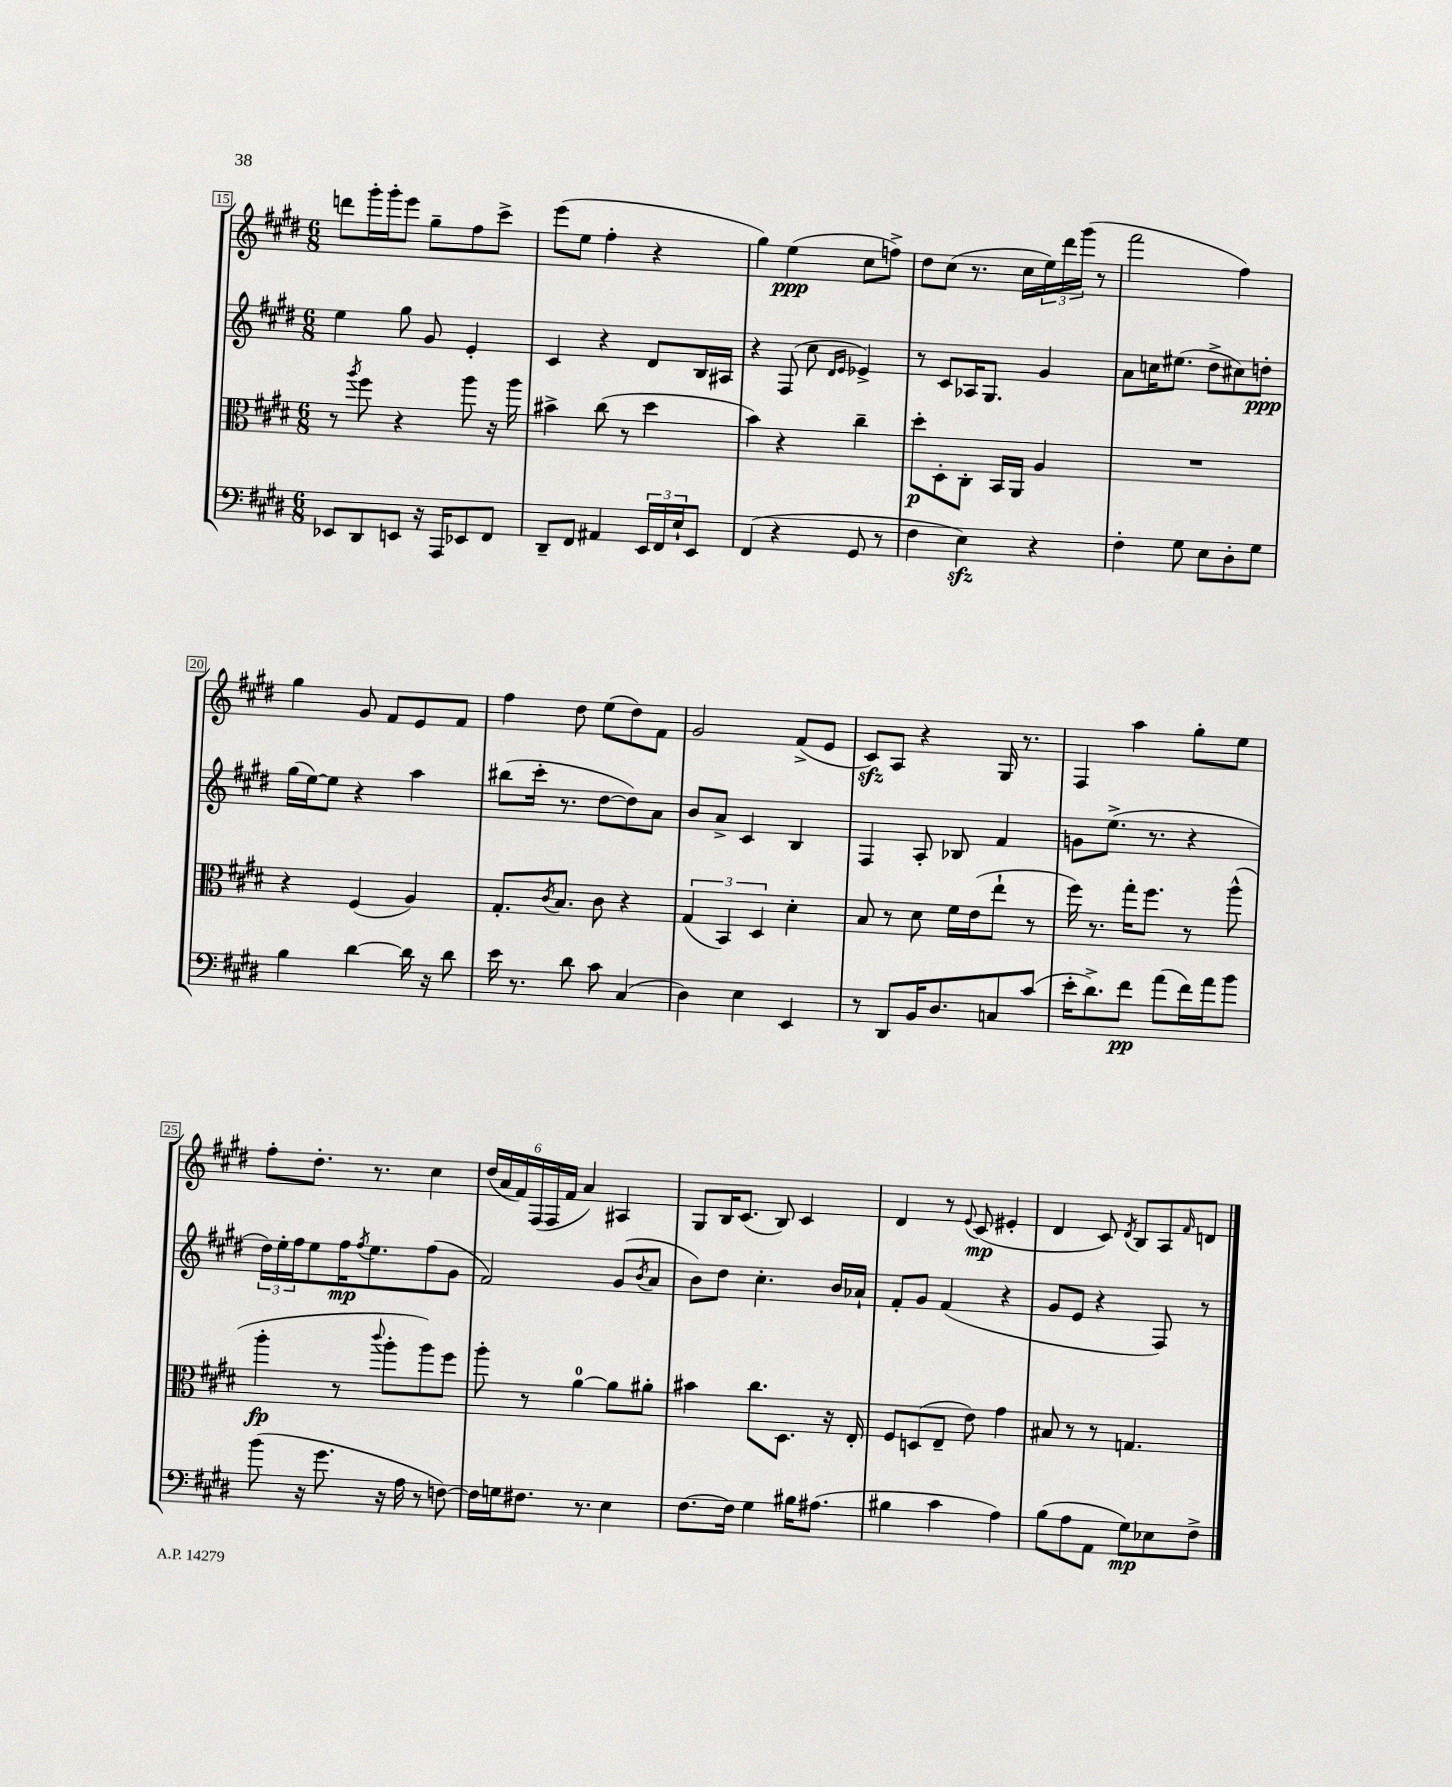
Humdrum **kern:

**kern	**kern	**kern	**kern
*staff4	*staff3	*staff2	*staff1
*clefF4	*clefC3	*clefG2	*clefG2
*k[f#c#g#d#]	*k[f#c#g#d#]	*k[f#c#g#d#]	*k[f#c#g#d#]
*M6/8	*M6/8	*M6/8	*M6/8
8EE-/L	8r	4ee\	8ddd\L
.	8qaa/	.	.
8DD#/	8ff#\	.	16ggg#'\L
.	.	.	16ggg#'\J
8EE/J	4r	8gg#\	8eee\J
16r	.	8g#/	8gg#~\L
16AAA/LK	.	.	.
8EE-/	8aa\	4e'/	8ff#\
8FF#/J	16r	.	8ccc#^\J
.	16aa\	.	.
=	=	=	=
8DD#~/L	4b#^\	4c#/	(8eee\L
8FF#/J	.	.	8ee\J
4AA#/	(8cc#\	4r	4ff#'\
.	8r	.	.
24EE/LL	4dd#\	8d#/L	4r
24FF#/	.	.	.
24E`/J	.	.	.
8EE/J	.	16B/L	.
.	.	16A#/JJ	.
=	=	=	=
(4FF#/	4b\)	4r	4gg#\)
4r	4r	(8F#/	(4ee\
.	.	8cc#\	.
.	.	16qqd#/LL	.
.	.	16qqe/JJ	.
8GG#/	4cc#~\	4e-^/)	8cc#\L
8r	.	.	8ff^\J)
=	=	=	=
4F#\	8dd#'\L	8r	8dd#\L
.	8D#'\	8c#/L	(8cc#\J
4E\)	8C#'\J	16A-/K	8.r
.	.	8.G#/J	.
.	16BB/LL	.	.
.	16AA/JJ	.	16cc#\LL
4r	4A/	4g#/	24ee\)
.	.	.	24ddd#\
.	.	.	(24ggg#\JJ
.	.	.	8r
=	=	=	=
4F#'\	2.r	8a\L	2fff#\
.	.	16cc\K	.
.	.	(8.ee#\J	.
8G#\	.	.	.
8E\L	.	8dd#^\L	.
8D#'\	.	8cc#\)	4ff#\)
8G#\J	.	8dd'\J	.
=	=	=	=
4B\	4r	(16gg#\LL	4gg#\
.	.	[16ee\J)	.
.	.	8ee\]J	.
[4d#\	(4F#/	4r	8g#/
.	.	.	8f#/L
16d#\]	4A/)	4aa\	8e/
16r	.	.	.
8d#\	.	.	8f#/J
=	=	=	=
16e\	8.G#'/L	(8bb#\L	4ff#\
8.r	.	.	.
.	.	16ccc#'\Jk	.
.	8qc#/	.	.
.	8.B/J	8.r	.
8d#\	.	.	8dd#\
8c#\	8c#\	[8dd#\L	(8ee\L
(4C#/	4r	8dd#\])	8dd#\)
.	.	8a\J	8f#\J
=	=	=	=
4D#\)	(6G#/	8b/L	2g#/
.	.	8a^/J	.
.	6BB/)	.	.
4E\	.	4c#/	.
.	6D#/	.	.
4EE/	4d#'\	4B/	(8f#^/L
.	.	.	8e/J
=	=	=	=
8r	8B/	4F#/	8c#/L)
8DD#/L	8r	.	8A/J
16BB/K	8d#\	8A'/	4r
8.D#/	.	.	.
.	16f#\LL	8B-/	.
.	(16e\J	.	.
8C/	8ee`\J	4f#/	16G#/
.	.	.	8.r
(8c#/J	8r	.	.
=	=	=	=
16e'\LK	16ff#\)	8g\L	4F#/
8.d#^\)	8.r	.	.
.	.	(8.ee^\J	.
8f#\J	16gg#'\LK	.	4aa\
.	8.ff#\J	8.r	.
(8a\L	.	.	.
16f#\L)	8r	4r	8gg#'\L
16a\J	.	.	.
8b\J	(8aa^^\	.	8ee\J
=	=	=	=
(8b\	4aa'\	24dd#\LL)	8ff#'\L
.	.	24ee'\	.
.	.	24ff#\J	.
16r	.	8ee\	8.dd#'\J
8.g#\	.	.	.
.	8r	16ff#\K	.
.	.	8qff#/	.
.	.	8.ee\	8.r
.	8qqccc#/	.	.
16r	8aa'\L	.	.
16A\	.	.	.
8r	8aa\)	(8ff#\	4cc#\
[8F\)	8ff#\J	8g#\J	.
=	=	=	=
16F\]LL	8aa'\	2f#/)	(24dd#/LL
.	.	.	24a/
16G\J	.	.	.
.	.	.	24f#/)
8.F#\J	8r	.	(24F#/
.	.	.	24F#/
.	.	.	24f#/JJ
.	[4a\	.	4a/)
8.r	.	.	.
4E\	8a\]L	(8g#/L	4A#/
.	.	8qb/	.
.	8a#'\J	8a/J	.
=	=	=	=
[8.F#\L	4b#\	8b\L)	8G#/L
.	.	8dd#\J	16B/K
16F#\]Jk	.	.	(8.c#/J
4G#\	8.cc#\L	4.cc#'\	.
.	.	.	8B/)
.	8.D#\J	.	.
16B#\LK	.	.	4c#/
(8.A#\J	.	.	.
.	16r	16b/LL	.
.	16E'/	16a-`/JJ	.
=	=	=	=
4B#\	8F#/L	8f#'/L	4d#/
.	(8D/	8g#/J	.
4c#\	8E~/J	(4f#/	8r
.	.	.	8qqe/
.	8e\)	.	(8c#/
4A\)	4g#\	4r	4e#'/
=	=	=	=
(8B\L	8B#/	8g#/L	4d#/
8A\	8r	8e/J	.
8AA\J	8r	4r	8c#/)
.	.	.	8qd#/
8G#\L)	4.G/	.	8B/L
8E-\	.	8F#/)	8A/
.	.	.	16qqf#/
8F#^\J	.	8r	8d/J
==	==	==	==
*-	*-	*-	*-
